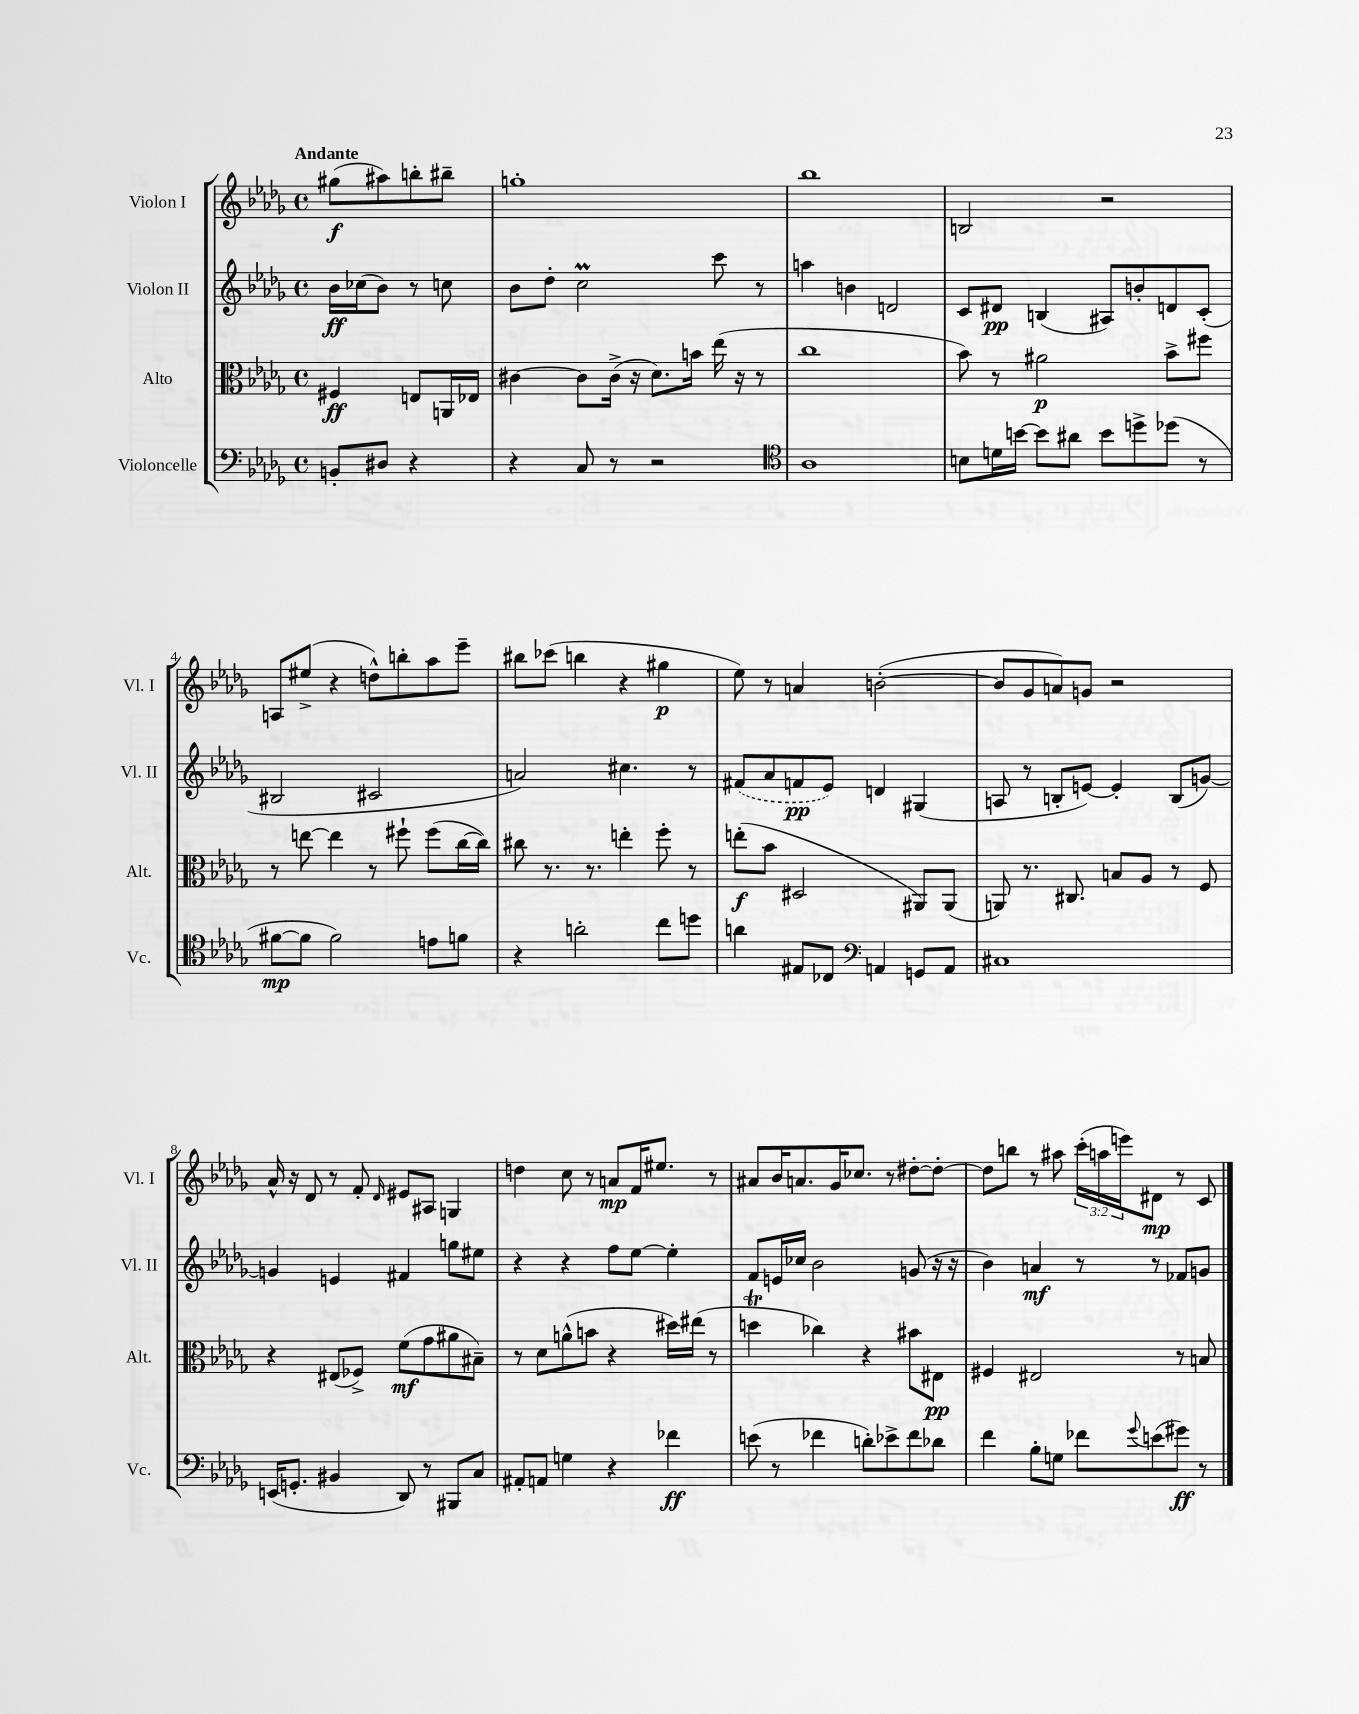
<<
\new StaffGroup <<
\new Staff = "s0" \with { instrumentName = "Violon I" shortInstrumentName = "Vl. I" } {
    \clef treble \key des \major \defaultTimeSignature \time 4/4 \override Staff.TupletNumber.text = #tuplet-number::calc-fraction-text \partial 2 \tempo "Andante"
    gis''8\f( ais''8) b''8-. bis''8-- |
    g''1-. |
    bes''1 |
    b2 r2 |
    a8 eis''8->( r4 d''8-^) b''8-. aes''8 ees'''8-- |
    bis''8 ces'''8( b''4 r4 gis''4\p |
    ees''8) r8 a'4 b'2~-.( |
    b'8 ges'8 a'8) g'8 r2 |
    aes'16-^ r16 des'8 r8 f'8-. \grace { des'16 } eis'8 ais8 g4 |
    d''4 c''8 r8 a'8\mp f'16 eis''8. r8 |
    ais'8 bes'16 a'8. ges'16 ces''8. r8 dis''8~-. dis''8~-. |
    dis''8 b''8 r8 ais''8 \tuplet 3/2 { c'''16-.( a''16 e'''16) } dis'8\mp r8 c'8 \bar "|." |
}
\new Staff = "s1" \with { instrumentName = "Violon II" shortInstrumentName = "Vl. II" } {
    \clef treble \key des \major \defaultTimeSignature \time 4/4 \partial 2
    bes'16\ff ces''16( bes'8) r8 c''8 |
    bes'8 des''8-. c''2\prall c'''8 r8 |
    a''4 b'4 d'2 |
    c'8 dis'8\pp b4( ais8) b'8-. d'8 c'8-.( |
    bis2 cis'2 |
    a'2) cis''4. r8 |
    \once \slurDashed fis'8( aes'8 f'8\pp ees'8) d'4 gis4( |
    a8 r8 b8-. e'8~) e'4-. b8( g'8~) |
    g'4 e'4 fis'4 g''8 eis''8 |
    r4 r4 f''8 ees''8~ ees''4-. |
    f'8 e'16 ces''16 bes'2 g'8( r16 r16 |
    bes'4) a'4\mf r8 r8 fes'8 g'8 \bar "|." |
}
\new Staff = "s2" \with { instrumentName = "Alto" shortInstrumentName = "Alt." } {
    \clef alto \key des \major \defaultTimeSignature \time 4/4 \partial 2
    fis4\ff e8 a,16 ees16 |
    cis'4~ cis'8 cis'16->( r16 des'8.) b'16 ees''16( r16 r8 |
    c''1 |
    bes'8) r8 ais'2\p bes'8-> fis''8 |
    r8 e''8~ e''4 r8 fis''8-! fis''8( c''16~ c''16) |
    cis''8 r8. r8. e''4-. f''8-. r8 |
    e''8-.\f( bes'8 dis2 ais,8) ais,8( |
    a,8) r8. cis8. b8 aes8 r8 f8 |
    r4 eis8( fes8->) f'8\mf( ges'8 ais'8 bis8--) |
    r8 des'8 a'8-^( b'8 r4 dis''16) eis''16( r8 |
    d''4\trill ces''4) r4 bis'8 eis8\pp |
    fis4 eis2 r8 b8 \bar "|." |
}
\new Staff = "s3" \with { instrumentName = "Violoncelle" shortInstrumentName = "Vc." } {
    \clef bass \key des \major \defaultTimeSignature \time 4/4 \partial 2
    b,8-. dis8 r4 |
    r4 c8 r8 r2 |
    \clef tenor aes1 |
    b8 d'16 b'16~ b'8 ais'8 b'8 d''8-> des''8( r8 |
    fis'8~\mp fis'8 fis'2) e'8 f'8 |
    r4 a'2-. c''8 d''8 |
    a'4 eis8 ces8 \clef bass a,4 g,8 a,8 |
    cis1 |
    e,16( g,8.-. bis,4 des,8) r8 bis,,8 c8 |
    ais,8-. a,8 g4 r4 fes'4\ff |
    e'8( r8 fes'4 d'8-.) ees'8-> fes'8 des'8 |
    f'4 bes8-. g8 fes'8 \appoggiatura { ges'8 } e'8( gis'8\ff) r8 \bar "|." |
}
>>
>>
